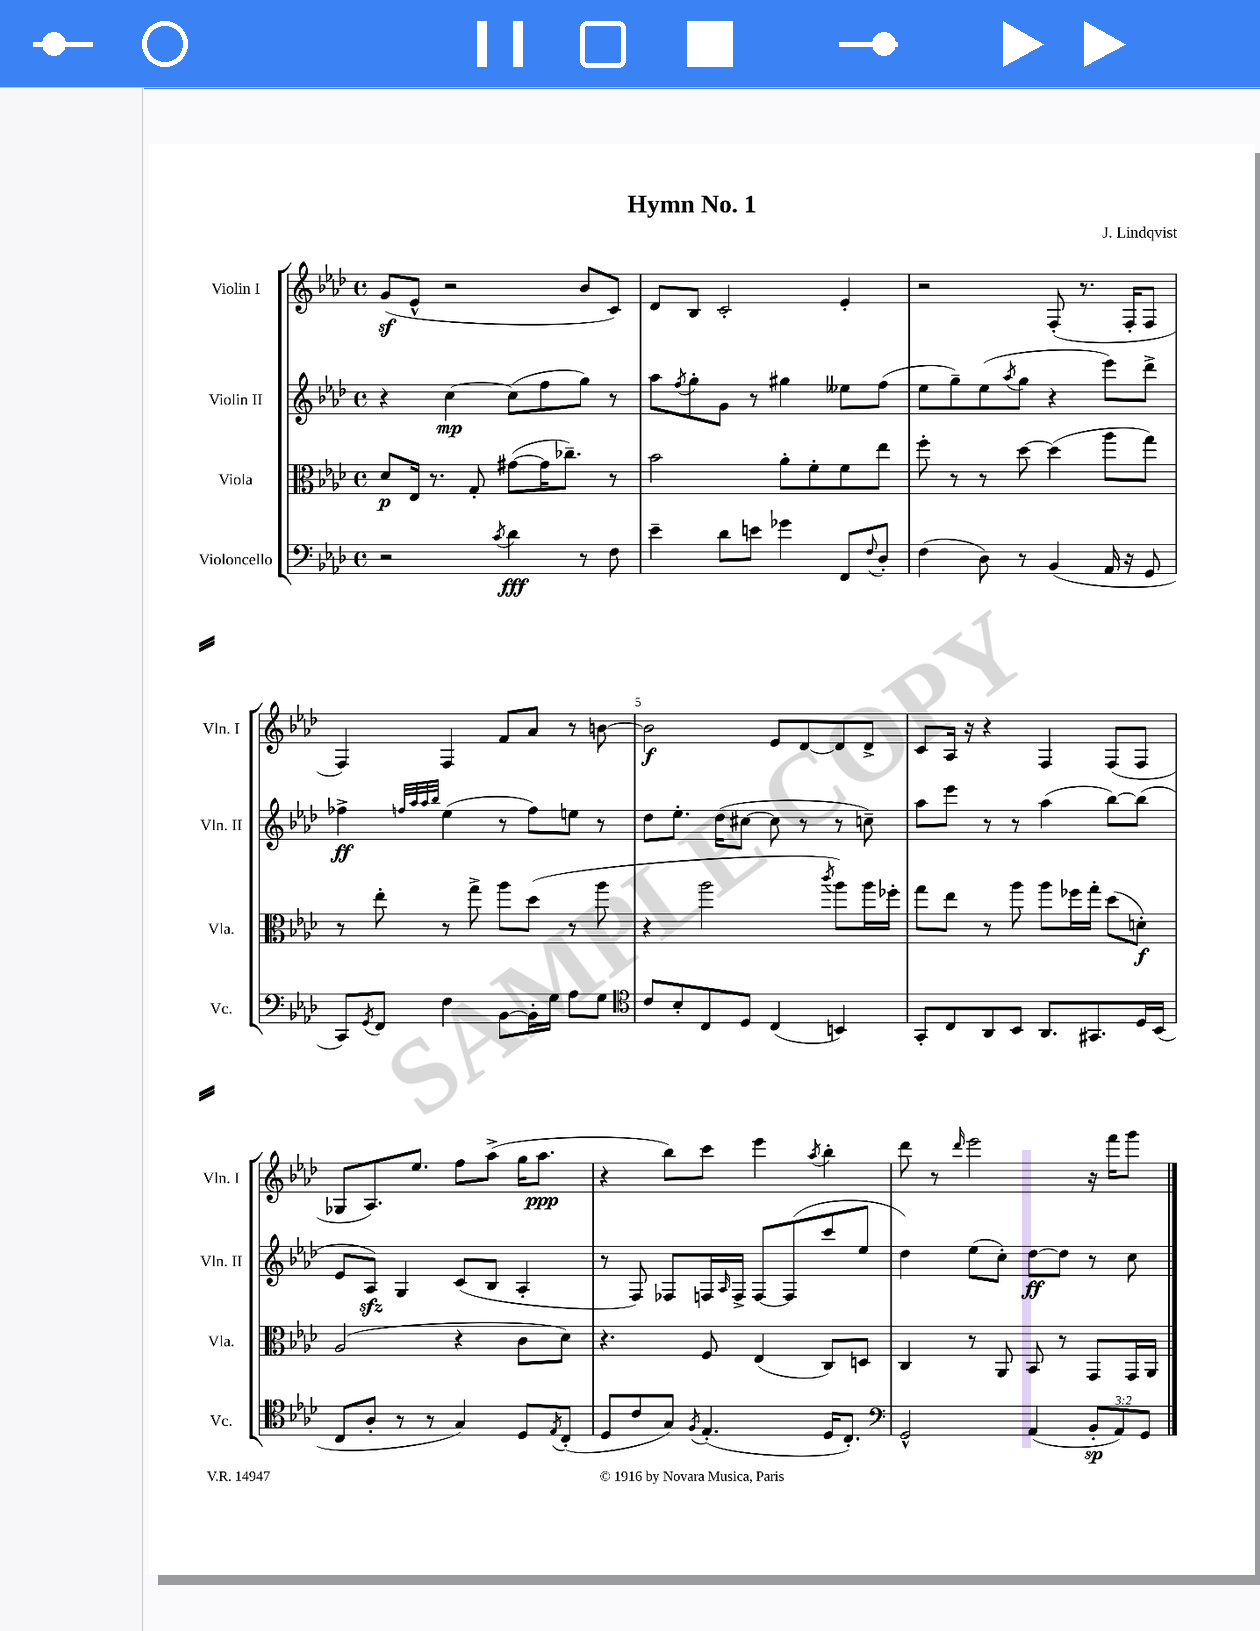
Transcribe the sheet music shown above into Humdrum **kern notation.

**kern	**kern	**kern	**kern
*staff4	*staff3	*staff2	*staff1
*clefF4	*clefC3	*clefG2	*clefG2
*k[b-e-a-d-]	*k[b-e-a-d-]	*k[b-e-a-d-]	*k[b-e-a-d-]
*M4/4	*M4/4	*M4/4	*M4/4
*met(c)	*met(c)	*met(c)	*met(c)
2r	8d-/L	4r	(8g/L
.	16E-/Jk	.	8e-^^/J
.	8.r	.	.
.	.	[4cc\	2r
.	8G'/	.	.
8qc/	.	.	.
4d-\	([8g#\L	(8cc\]L	.
.	16g#\]K	8ff\	.
.	8.cc-~\J)	.	.
8r	.	8gg\J)	8b-/L
8F\	8r	8r	8c/J)
=	=	=	=
4e-~\	2b-\	8aa-\L	8d-/L
.	.	8qff/	.
.	.	8gg'\	8B-/J
8d-\L	.	8g\J	2c'/
8e\J	.	8r	.
4g-\	8a-'\L	4gg#\	.
.	8f'\	.	.
8FF/L	8f\	8ee--\L	4e-'/
8qqF/	.	.	.
8D-'/J	8ee-\J	(8ff\J	.
=	=	=	=
(4F\	8ff'\	8ee-\L	2r
.	8r	8gg~\)	.
8D-\)	8r	(8ee-\	.
.	.	8qaa-/	.
8r	[8dd-\	8gg\J	.
(4BB-/	(4dd-\]	4r	(8F'/
.	.	.	8.r
16AA-/	8aa-\L	8eee-\L)	.
16r	.	.	16F'/LK
8GG/	8gg\J)	8ddd-^\J	8F/J
=	=	=	=
8CC/L)	8r	4ff-^\	4F/)
8qGG/	.	.	.
8FF/J	8ee-'\	.	.
.	.	32qqff/LLL	.
.	.	32qqaa-/	.
.	.	32qqaa-/	.
.	.	32qqbb-/JJJ	.
4F\	8r	(4ee-\	4F/
.	8gg^\	.	.
[8BB-\L	8aa-\L	8r	8f/L
16BB-'\]L	(8dd-\J	8ff\L)	8a-/J
16G\JJ	.	.	.
8A-\L	8r	8ee\J	8r
8G\J	8aa-\	8r	[8b\
=	=	=	=
*clefC4	*	*	*
8c/L	4r	8dd-\L	2b\]
8B-'/	.	8.ee-'\J	.
8C/	2aa-\	.	.
.	.	(16dd-\LK	.
8D-/J	.	[8cc#\J	.
(4C/	.	8cc#\]	8e-/L
.	.	8r	[8d-/
.	8qccc/	.	.
4BB/)	8aa-\L)	8r	8d-/]
.	16aa-\L	8cc~\)	8d-^/J
.	16ff-'\JJ	.	.
=	=	=	=
8GG'/L	8gg\L	8aa-\L	8c/L
8C/	8ee-\J	8eee-\J	16A-/Jk
.	.	.	16r
8AA-/	8r	8r	4r
8BB-/J	8aa-\	8r	.
8.AA-/L	8aa-\L	(4aa-\	4F/
.	16ff-\L	.	.
8.GG#/	16gg'\JJ	.	.
.	(8dd-\L	[8bb-\L)	(8F/L
16D-/L	8d'\J)	(8bb-\]J	8F/J
(16BB-/JJ	.	.	.
=	=	=	=
8C/L	(2A-/	8e-/L	8G-/L
8A-'/J	.	8A-/J)	8.A-/)
8r	.	4G/	.
.	.	.	8.ee-/J
8r	.	.	.
4G/)	4r	(8c/L	8ff\L
.	.	8B-/J	(8aa-^\J
8D-/L	8c\L	4A-'/	16gg\LK
.	.	.	8.aa-\J
8qE-/	.	.	.
(8C'/J	8d-\J)	.	.
=	=	=	=
8D-/L	4.r	8r	4r
8c/	.	8F/)	.
8G/J)	.	8F-/L	8bb-\L)
8qF/	.	.	.
(4.E-'/	8F/	16F/L	8ccc\J
.	.	16qqA-/	.
.	.	16F^/JJ	.
.	(4E-/	[8F/L	4eee-\
.	.	(8F/]	.
.	.	.	8qaa-/
16D-/LK	8C/L)	8ccc/	4bb-'\
8.C'/J)	.	.	.
.	8D/J	8ee-/J	.
=	=	=	=
*clefF4	*	*	*
2GG^^/	4C/	4dd-\)	8ddd-\
.	.	.	8r
.	.	.	16qqddd-/
.	8r	(8ee-\L	2eee-\
.	8AA-/	8cc'\J)	.
(4AA-/	8BB-/	[8dd-\L	.
.	8r	8dd-\]J	.
12BB-'/L	8GG/L	8r	16r
.	.	.	16fff\LK
12AA-/)	.	.	.
.	16GG/L	8cc\	8ggg\J
12GG/J	.	.	.
.	16AA-/JJ	.	.
==	==	==	==
*-	*-	*-	*-
